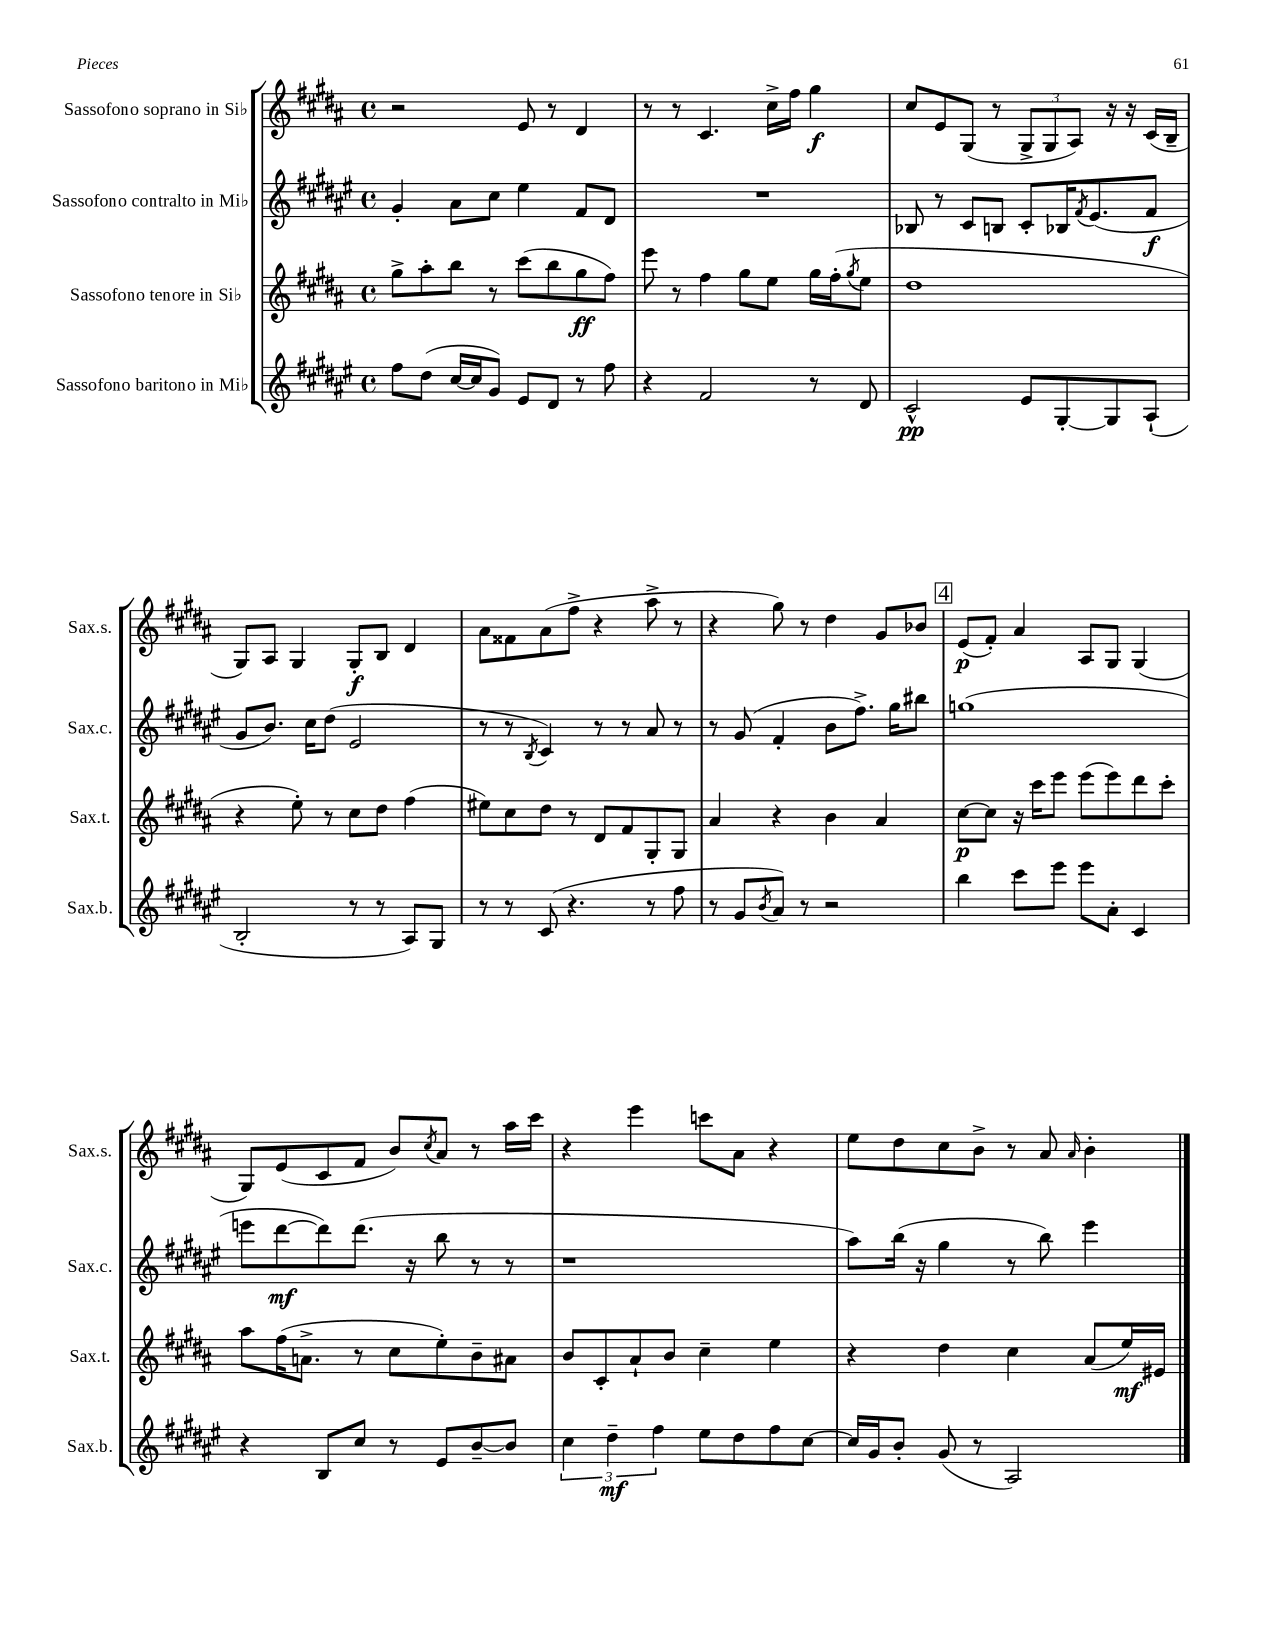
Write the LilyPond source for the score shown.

<<
\new StaffGroup <<
\new Staff = "s0" \with { instrumentName = "Sassofono soprano in Sib" shortInstrumentName = "Sax.s." } {
    \clef treble \key b \major \defaultTimeSignature \time 4/4
    r2 e'8 r8 dis'4 |
    r8 r8 cis'4. cis''16-> fis''16 gis''4\f |
    cis''8 e'8 gis8( r8 \tuplet 3/2 { gis8-> gis8 ais8) } r16 r16 cis'16( b16-- |
    gis8) ais8 gis4 gis8-.\f b8 dis'4 |
    ais'8 fisis'8 ais'8( fis''8-> r4 ais''8-> r8 |
    r4 gis''8) r8 dis''4 gis'8 bes'8 |
    \mark \markup { \box "4" } e'8\p( fis'8-.) ais'4 ais8 gis8 gis4( |
    gis8) e'8( cis'8 fis'8 b'8) \acciaccatura { cis''8 } ais'8 r8 ais''16 cis'''16 |
    r4 e'''4 c'''8 ais'8 r4 |
    e''8 dis''8 cis''8 b'8-> r8 ais'8 \grace { ais'16 } b'4-. \bar "|." |
}
\new Staff = "s1" \with { instrumentName = "Sassofono contralto in Mib" shortInstrumentName = "Sax.c." } {
    \clef treble \key fis \major \defaultTimeSignature \time 4/4
    gis'4-. ais'8 cis''8 eis''4 fis'8 dis'8 |
    R1 |
    bes8 r8 cis'8 b8 cis'8-. bes16 \acciaccatura { fis'8 } eis'8.( fis'8\f |
    gis'8 b'8.) cis''16 dis''8( eis'2 |
    r8 r8 \acciaccatura { b8 } cis'4) r8 r8 ais'8 r8 |
    r8 gis'8( fis'4-. b'8 fis''8.->) gis''16 bis''8 |
    \mark \markup { \box "4" } g''1( |
    e'''8 dis'''8~\mf dis'''8) dis'''8.( r16 b''8 r8 r8 |
    r1 |
    ais''8) b''16( r16 gis''4 r8 b''8) eis'''4 \bar "|." |
}
\new Staff = "s2" \with { instrumentName = "Sassofono tenore in Sib" shortInstrumentName = "Sax.t." } {
    \clef treble \key b \major \defaultTimeSignature \time 4/4
    gis''8-> ais''8-. b''8 r8 cis'''8( b''8 gis''8\ff fis''8) |
    e'''8 r8 fis''4 gis''8 e''8 gis''16 fis''16-.( \acciaccatura { gis''8 } e''8 |
    dis''1 |
    r4 e''8-.) r8 cis''8 dis''8 fis''4( |
    eis''8) cis''8 dis''8 r8 dis'8 fis'8 gis8-. gis8 |
    ais'4 r4 b'4 ais'4 |
    \mark \markup { \box "4" } cis''8~\p cis''8 r16 cis'''16 e'''8 e'''8( e'''8) dis'''8 cis'''8-. |
    ais''8 fis''16( a'8.-> r8 cis''8 e''8-.) b'8-- ais'8 |
    b'8 cis'8-. ais'8-! b'8 cis''4-- e''4 |
    r4 dis''4 cis''4 ais'8( e''16\mf) eis'16 \bar "|." |
}
\new Staff = "s3" \with { instrumentName = "Sassofono baritono in Mib" shortInstrumentName = "Sax.b." } {
    \clef treble \key fis \major \defaultTimeSignature \time 4/4
    fis''8 dis''8( cis''16~ cis''16 gis'8) eis'8 dis'8 r8 fis''8 |
    r4 fis'2 r8 dis'8 |
    cis'2-^\pp eis'8 gis8~-. gis8 ais8-!( |
    b2-. r8 r8 ais8) gis8 |
    r8 r8 cis'8( r4. r8 fis''8 |
    r8 gis'8 \acciaccatura { b'8 } ais'8) r8 r2 |
    \mark \markup { \box "4" } b''4 cis'''8 eis'''8 eis'''8 ais'8-. cis'4 |
    r4 b8 cis''8 r8 eis'8 b'8~-- b'8 |
    \tuplet 3/2 { cis''4 dis''4--\mf fis''4 } eis''8 dis''8 fis''8 cis''8~ |
    cis''16 gis'16 b'8-. gis'8( r8 ais2) \bar "|." |
}
>>
>>
\layout { \context { \Score \remove "Bar_number_engraver" } }
